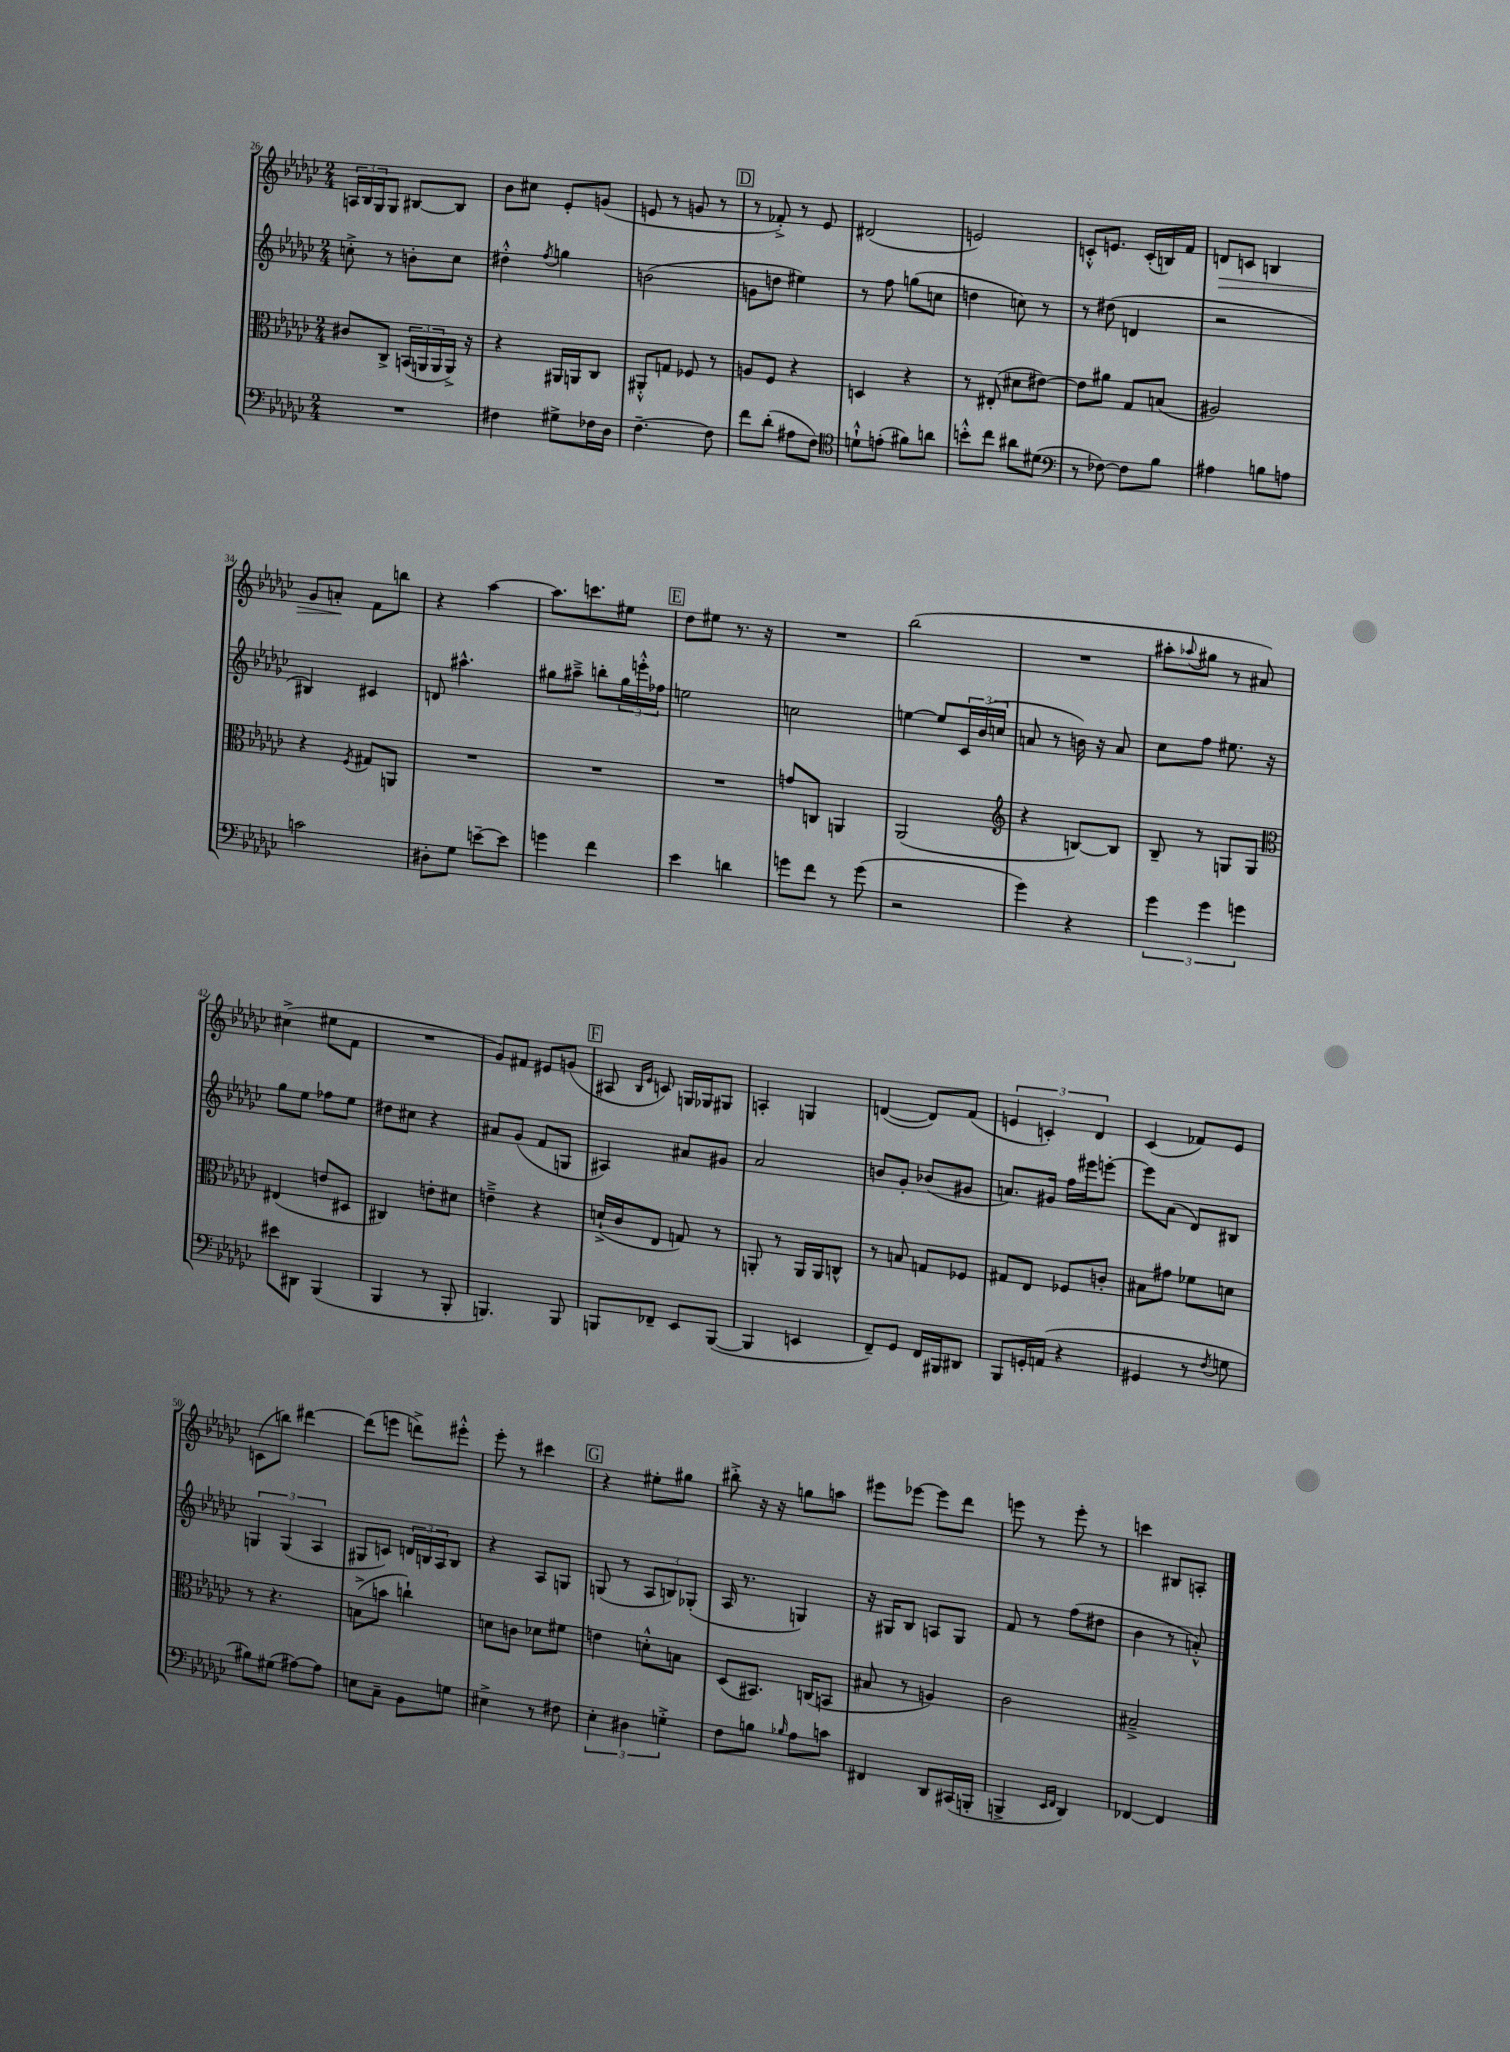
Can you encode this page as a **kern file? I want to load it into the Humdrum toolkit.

**kern	**kern	**kern	**kern	**dynam
*part4	*part3	*part2	*part1	*part1
*staff4	*staff3	*staff2	*staff1	*staff1
*clefF4	*clefC3	*clefG2	*clefG2	*
*k[b-e-a-d-g-c-]	*k[b-e-a-d-g-c-]	*k[b-e-a-d-g-c-]	*k[b-e-a-d-g-c-]	*
*M2/4	*M2/4	*M2/4	*M2/4	*
=26	=26	=26	=26	=26
2r	8c#X/L	8ccn'^\	24An/LL	.
.	.	.	24B-/	.
.	.	.	24G-/J	.
.	8C-^/J	8r	8G-/J	.
.	(24BBn/LL	8bn'\L	[8B#X/L	.
.	24AAn/	.	.	.
.	24AA/	.	.	.
.	16AA^/JJ)	8cc\J	8B#/J]	.
.	16r	.	.	.
=27	=27	=27	=27	=27
4F#X\	4r	4dd#X'^^\	8b-\L	.
.	.	.	8cc#X\J	.
.	.	8qff/	.	.
8G#X^\L	16AA#X/LL	4ggn\	8e-'/L	.
.	16AAn/J	.	.	.
16F-X\L	8C-/J	.	(8gn/J	.
16D-\JJ	.	.	.	.
=28	=28	=28	=28	=28
[4.F~\	8AA#X'^^/L	(2bn\	8en/	.
.	8Gn/J	.	8r	.
.	8F-X/	.	8gn/	.
8F\]	8r	.	8r	.
!!LO:REH:place=s1:t=D
=29	=29	=29	=29	=29
8f\L	8An/L	8gn\L	8r	.
(8d-'\J	8F/J	8ddn\J	8f-X'^/)	.
8A#X\L	4r	4ee#X\)	8r	.
8F\J)	.	.	8e-/	.
=30	=30	=30	=30	=30
*clefC4	*	*	*	*
8dn`^^\L	4Dn/	8r	(2d#X/	.
(8en'\J	.	8ff\	.	.
8f#X\L)	4r	(8ggn\L	.	.
8an\J	.	8ccn\J	.	.
=31	=31	=31	=31	=31
8bn'^^\L	8r	4ddn\	2en/)	.
8cc-\J	(8E#X'/	.	.	.
8a#X\L	8d#X\L	8ccn\)	.	.
(8d#X\J	[8e#X\J)	8r	.	.
=32	=32	=32	=32	=32
*clefF4	*	*	*	*
8r	8e#\L]	8r	8cn'^^/L	.
[8F-X\)	8a#X\J	(8dd#X\	8.en/J	.
8F-\L]	8G-/L	4dn/	.	.
.	.	.	(16c'/LL	.
8B-\J	(8Bn/J	.	16Bn/)	.
.	.	.	16f/JJ	.
=33	=33	=33	=33	=33
!	!	!	!	!LO:HP:b
4A#X\	2A#X/)	2r	8dn/L	>
.	.	.	8cn/J	.
8Bn\L	.	.	4Bn/	.
8An\J	.	.	.	.
!!LO:LB:g=z
=34	=34	=34	=34	=34
2cn\	4r	4B#X/)	8g-/L	.
.	.	.	8an'/J	.
.	8qF/	.	.	.
.	8G#X/L	4c#X/	8f\L	]
.	8AAn/J	.	8bbn\J	.
=35	=35	=35	=35	=35
8D#X'\L	2r	8dn/	4r	.
8G-\J	.	4.aa#X^^\	.	.
[8en~\L	.	.	[4aa-\	.
8e\J]	.	.	.	.
=36	=36	=36	=36	=36
4gn\	2r	8gg#X\L	8.aa-\L]	.
.	.	8aa#X~^\J	.	.
.	.	.	8.cccn\	.
4f\	.	8bbn'\L	.	.
.	.	24gg#\L	8ee#X\J	.
.	.	24eeen'^^\	.	.
.	.	24ff-X\JJ	.	.
!!LO:REH:place=s1:t=E
=37	=37	=37	=37	=37
4e-\	2r	2een\	8dd-\L	.
.	.	.	8ee#X\J	.
4dn\	.	.	8.r	.
.	.	.	16r	.
=38	=38	=38	=38	=38
8gn\L	8gn/L	2ccn\	2r	.
8f\J	8Cn/J	.	.	.
8r	4AAn/	.	.	.
(8g\	.	.	.	.
=39	=39	=39	=39	=39
2r	(2AA-/	[4een\	(2bb-\	.
.	.	8ee/L]	.	.
.	.	24c-/L	.	.
.	.	(24b-/	.	.
.	.	24ccn/JJ	.	.
=40	=40	=40	=40	=40
*	*clefG2	*	*	*
4g-\)	4r	8an/	2r	.
.	.	8r	.	.
4r	[8Bn/L)	16bn\)	.	.
.	.	16r	.	.
.	8B/J]	8a/	.	.
=41	=41	=41	=41	=41
6g-\	8B-~/	8cc-\L	8aa#X'\L	.
.	.	.	8qqaa-X/	.
.	8r	8ff\J	8gg#X\J	.
6g-\	.	.	.	.
.	8Gn/L	8.ee#X\	8r	.
6gn\	.	.	.	.
.	8G/J	.	8a#X/)	.
.	.	16r	.	.
!!LO:LB:g=z
=42	=42	=42	=42	=42
*	*clefC3	*	*	*
8e#X\L	(4E#X/	8gg-\L	(4cc#X^\	.
8DD#X\J	.	8ee-\J	.	.
(4BBB-/	8en/L	8ff-X\L	8ee#X\L	.
.	8D#X/J	8ee-\J	8f\J	.
=43	=43	=43	=43	=43
4BBB-/	4C#X/)	8dd#X\L	2r	.
.	.	8cc#X\J	.	.
8r	8en'\L	4r	.	.
8BBB-'/	8d#X\J	.	.	.
=44	=44	=44	=44	=44
4.BBBn/)	4en~^\	8a#X/L	8g-/L)	.
.	.	(8g-/J	8f#X/J	.
.	4r	8f/L	8e#X/L	.
8BBB/	.	8Gn/J	(8gn/J	.
!!LO:REH:place=s1:t=F
=45	=45	=45	=45	=45
8BBBn/L	(16dn`^/LL	4A#X/)	8A#X/	.
.	16c-/J	.	.	.
.	.	.	16qqB-/LL	.
.	.	.	16qqe-/JJ	.
8FF-X~/J	8E-/J	.	8cn/)	.
8EE-/L	8Gn/)	8a#X/L	16Gn/LL	.
.	.	.	16G-X/J	.
([8BBB/J	8r	8g#X/J	8G#X/J	.
=46	=46	=46	=46	=46
4BBB/]	8AAn'/	2a-/	4An'/	.
.	8r	.	.	.
4EEn/	16AA/LL	.	4Gn/	.
.	16AA/J	.	.	.
.	8Cn^^/J	.	.	.
=47	=47	=47	=47	=47
8FF~/L)	8r	8bn/L	([4dn/	.
8GG-/J	8Bn/	8g-'/J	.	.
16FF/LL	8Gn/L	(8b-X/L	8d/L])	.
16BBB#X/J	.	.	.	.
8DD#X/J	8F-X/J	8g#X/J	(8f/J	.
=48	=48	=48	=48	=48
8BBB-/L	8G#X/L	8.an/L)	6en/	.
16GGn'/L	8E-/J	.	.	.
.	.	.	6cn'/)	.
(16AAn/JJ	.	16g#X/Jk	.	.
4r	8F-X/L	16ff\LL	.	.
.	.	16eee#X\J	.	.
.	.	.	6d-/	.
.	8cn'/J	[8eeen'\J	.	.
=49	=49	=49	=49	=49
4GG#X/	8B#X\L	8eee\L]	(4c-/	.
.	8g#X\J	(8a-\J	.	.
8r	8f-X\L	8d-/L)	8f-X/L)	.
8qF/	.	.	.	.
8Gn\	8dn\J	8B#X/J	8e-/J	.
!!LO:LB:g=z
=50	=50	=50	=50	=50
8B#X\L)	8r	6Gn/	(8cn\L	.
(8G#X\J	4.r	.	8bbn\J)	.
.	.	(6G/	.	.
[8A#X\L)	.	.	[4ddd#X\	.
.	.	6A-/	.	.
8A#\J]	.	.	.	.
=51	=51	=51	=51	=51
8En\L	(8Bn^\L	8G#X/L	(8ddd#\L]	.
8C-~\J	8bn\J	8cn/J)	8eeen\J	.
8BB-\L	4ccn`\)	24dn/LL	8dddn^\L)	.
.	.	24Bn/	.	.
.	.	24A-/J	.	.
8Gn\J	.	8B/J	8eee#X'^^\J	.
=52	=52	=52	=52	=52
4E#X^\	8dn\L	4r	8eee-'\	.
.	8cn\J	.	8r	.
8r	8d-X\L	8A-/L	4ccc#X\	.
8F#X\	8f#X\J	8Gn/J	.	.
!!LO:REH:place=s1:t=G
=53	=53	=53	=53	=53
6E-'\	4en\	(8Gn/	4r	.
.	.	8r	.	.
6D#X\	.	.	.	.
.	8dn'^^\L	12A-/L	8ee#X'\L	.
6Gn'^\	.	12Bn/)	.	.
.	8Bn\J	.	8gg#X\J	.
.	.	(12G-X'/J	.	.
=54	=54	=54	=54	=54
8F\L	(8D-/L	16A-/	8bb#X'^\	.
.	.	8.r	.	.
8Bn\J	8.BB#X/J)	.	16r	.
.	.	.	16r	.
16qqB-X/	.	.	.	.
8A-\L	.	4Gn/)	8ggn\L	.
.	(16Cn/KL	.	.	.
8cn\J	8BBn/J	.	8aan\J	.
=55	=55	=55	=55	=55
4FF#X/	8B#X/	16r	8eee#X\L	.
.	.	16G#X/KL	.	.
.	8r	8B-/J	[8eee-X\J	.
8DD-/L	4An/)	8An/L	8eee-\L]	.
(16CC#X/L	.	8G#/J	8ddd-\J	.
16BBBn'/JJ	.	.	.	.
=56	=56	=56	=56	=56
4BBBn^/	2c-\	8f/	8eeen\	.
.	.	8r	8r	.
16qqEE-/LL	.	.	.	.
16qqFF/JJ	.	.	.	.
4DD-/)	.	(8ff\L	8eee'\	.
.	.	8dd#X\J	8r	.
=57	=57	=57	=57	=57
[4FF-X/	2B#X~^/	4b-\	4cccn\	.
4FF-/]	.	8r	8B#X/L	.
.	.	8an'^^/)	8An'/J	.
==	==	==	==	==
*-	*-	*-	*-	*-
